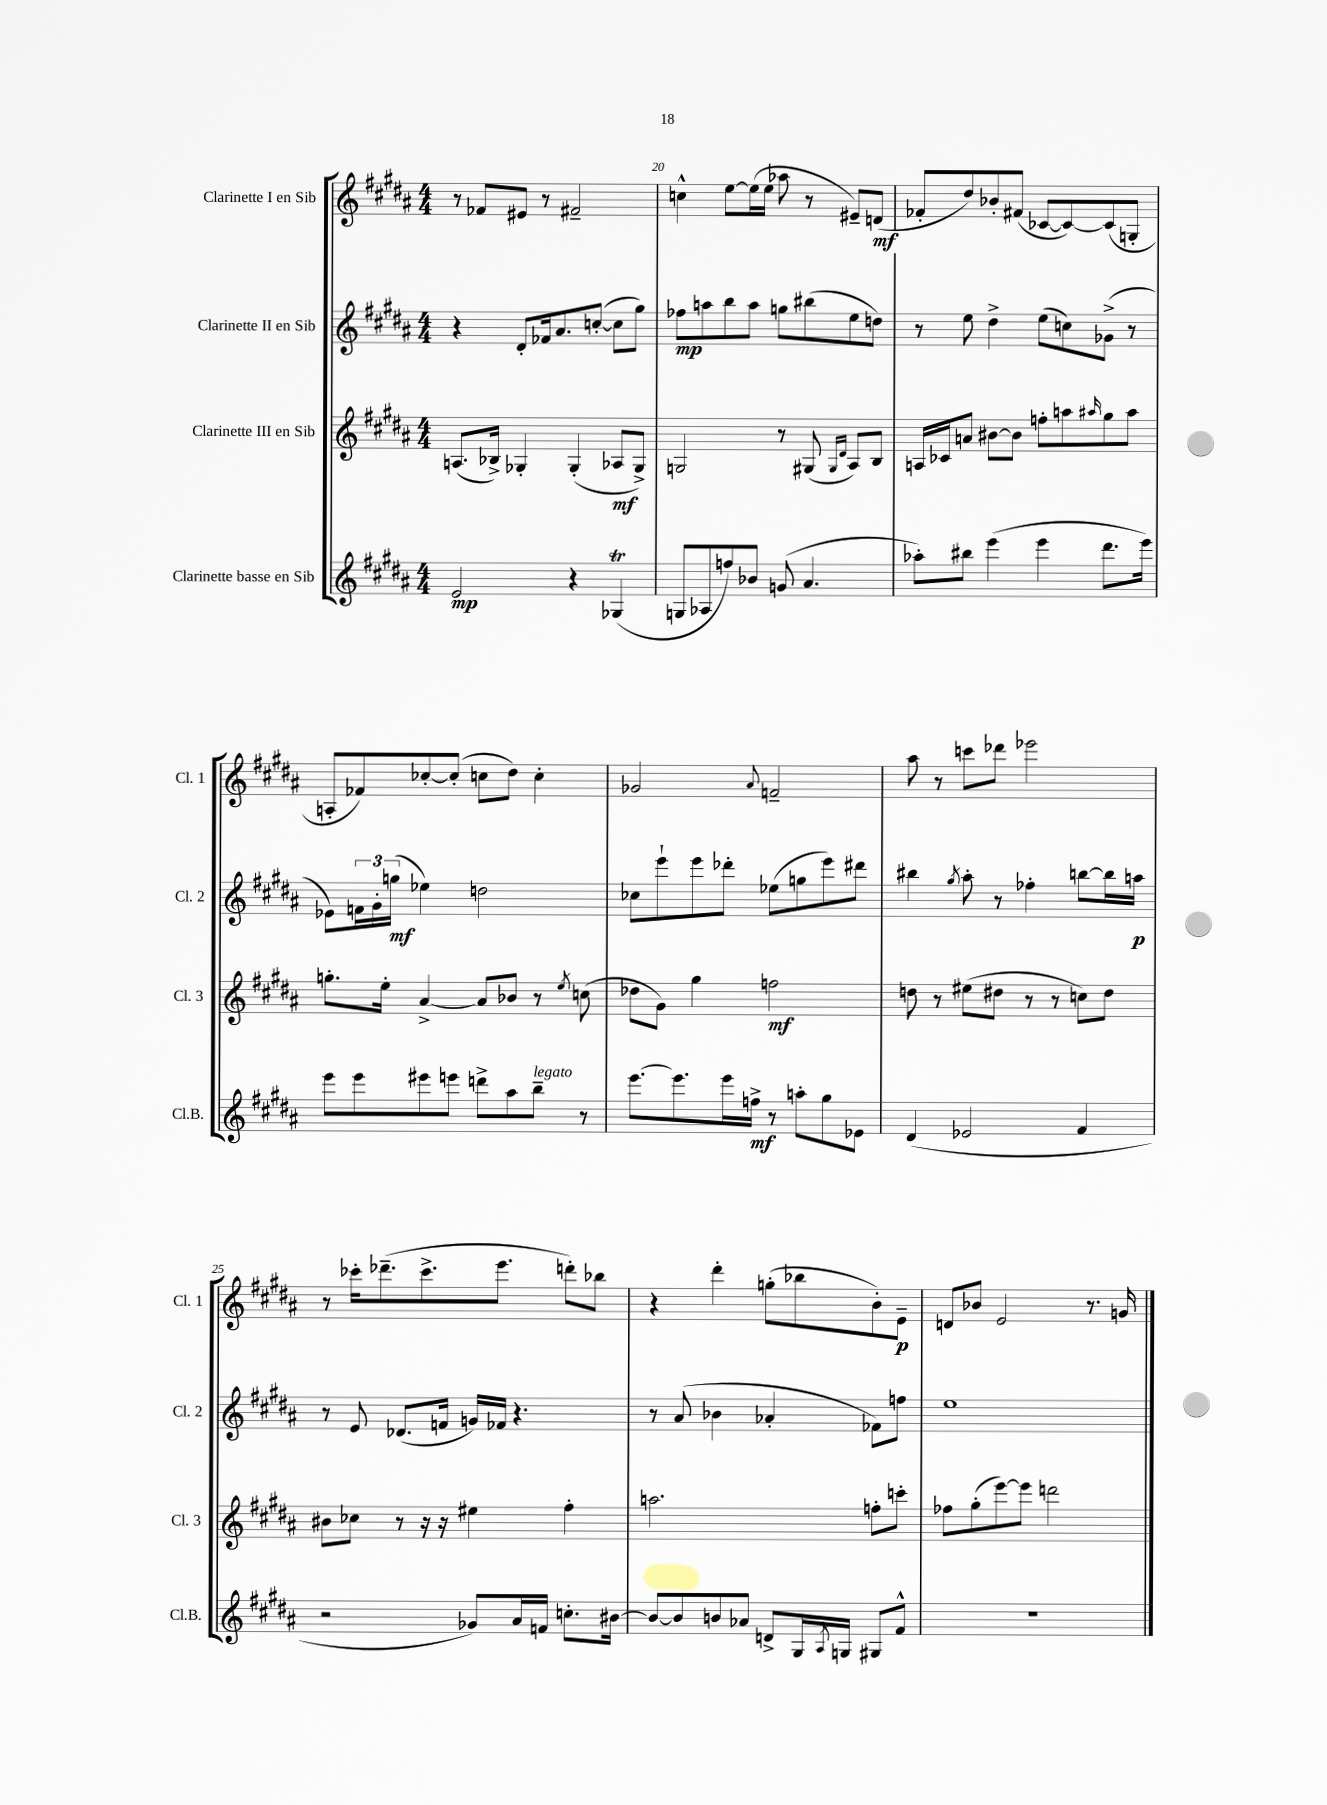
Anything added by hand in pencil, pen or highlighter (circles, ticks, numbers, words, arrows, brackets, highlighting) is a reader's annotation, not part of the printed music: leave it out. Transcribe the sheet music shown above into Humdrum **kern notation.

**kern	**kern	**kern	**kern
*staff4	*staff3	*staff2	*staff1
*clefG2	*clefG2	*clefG2	*clefG2
*k[f#c#g#d#a#]	*k[f#c#g#d#a#]	*k[f#c#g#d#a#]	*k[f#c#g#d#a#]
*M4/4	*M4/4	*M4/4	*M4/4
2e	(8.A	4r	8r
.	.	.	8f-
.	16B-^)	.	.
.	4G-'	8d#'	8e#
.	.	16f-	8r
.	.	8.a#	.
4r	(4G-'	.	2f#~
.	.	([8cc'	.
(4G-	8A-	8cc]	.
.	8G-^)	8gg#)	.
=	=	=	=
8G	2G	8ff-	4cc^^
8A-	.	8aa	.
8ff)	.	8bb	[8ee
8b-	.	8aa	(16ee]
.	.	.	16ee
(8g	8r	8gg	8aa-
4.a#	(8G#	(8bb#	8r
.	16qqG#	.	.
.	16qqd#	.	.
.	8A#)	8ee	8e#~)
.	8B	8dd)	(8d
=	=	=	=
8aa-')	16A	8r	8f-'
.	16c-	.	.
8bb#	8a	8ee	8dd#)
(4eee	[8b#	4dd#^	8b-'
.	8b#]	.	(8f#
4eee	8ff'	(8ee	[8c-
.	8aa	8cc)	8c-_)
.	16qqaa#	.	.
8.ddd#	8gg#	(8g-^	(8c-]
.	8aa#	8r	8G'
16eee)	.	.	.
=	=	=	=
8eee	8.gg'	8e-)	8A'
8eee	.	24f	8f-)
.	.	24g#'	.
.	16ee'	.	.
.	.	(24gg	.
8eee#	[4a#^	4ee-)	[8cc-'
8eee	.	.	(8cc-']
8ddd^	8a#]	2dd	8cc
8aa#	8b-	.	8dd#)
8bb~	8r	.	4cc'
.	8qee	.	.
8r	(8cc	.	.
=	=	=	=
[8.eee	8dd-	8cc-	2g-
.	8g#)	8eee`	.
8.eee]	.	.	.
.	4gg#	8eee	.
16eee	.	8ddd-'	.
16ff^	.	.	.
.	.	.	8qqa#
8r	2ff	(8ee-	2f~
8aa'	.	8gg	.
8gg#	.	8eee)	.
8e-	.	8ddd#	.
=	=	=	=
(4d#	8dd	4bb#	8aa#
.	8r	.	8r
.	.	8qgg#	.
2e-	(8ee#	8aa#'	8ccc
.	8dd#	8r	8ddd-
.	8r	4ff-'	2eee-
.	8r	.	.
4f#	8cc)	[8bb	.
.	8dd#	16bb]	.
.	.	16aa	.
=	=	=	=
2r	8b#	8r	8r
.	8cc-	8e	16ccc-'
.	.	.	(8.ddd-~
.	8r	(8.d-	.
.	16r	.	8.ccc-^
.	16r	16f	.
8g-)	4ee#	16g)	.
.	.	16f-	8.eee
16a#	.	4.r	.
16f	.	.	.
8.cc'	4ff#'	.	8ddd')
.	.	.	8bb-
[16b#	.	.	.
=	=	=	=
8b#_	2.aa	8r	4r
8b#]	.	(8a#	.
8b	.	4b-	4ddd#'
8a-	.	.	.
8d^	.	4a-'	(8gg'
16G#	.	.	8bb-
8qA#	.	.	.
16G	.	.	.
8G#	8ff'	8f-)	8b')
8f#^^	8ccc'	8ff	8e~
=	=	=	=
1r	8ff-	1ee	8d
.	(8gg#'	.	8b-
.	[8eee)	.	2e
.	8eee]	.	.
.	2ddd	.	.
.	.	.	8.r
.	.	.	16g
==	==	==	==
*-	*-	*-	*-
